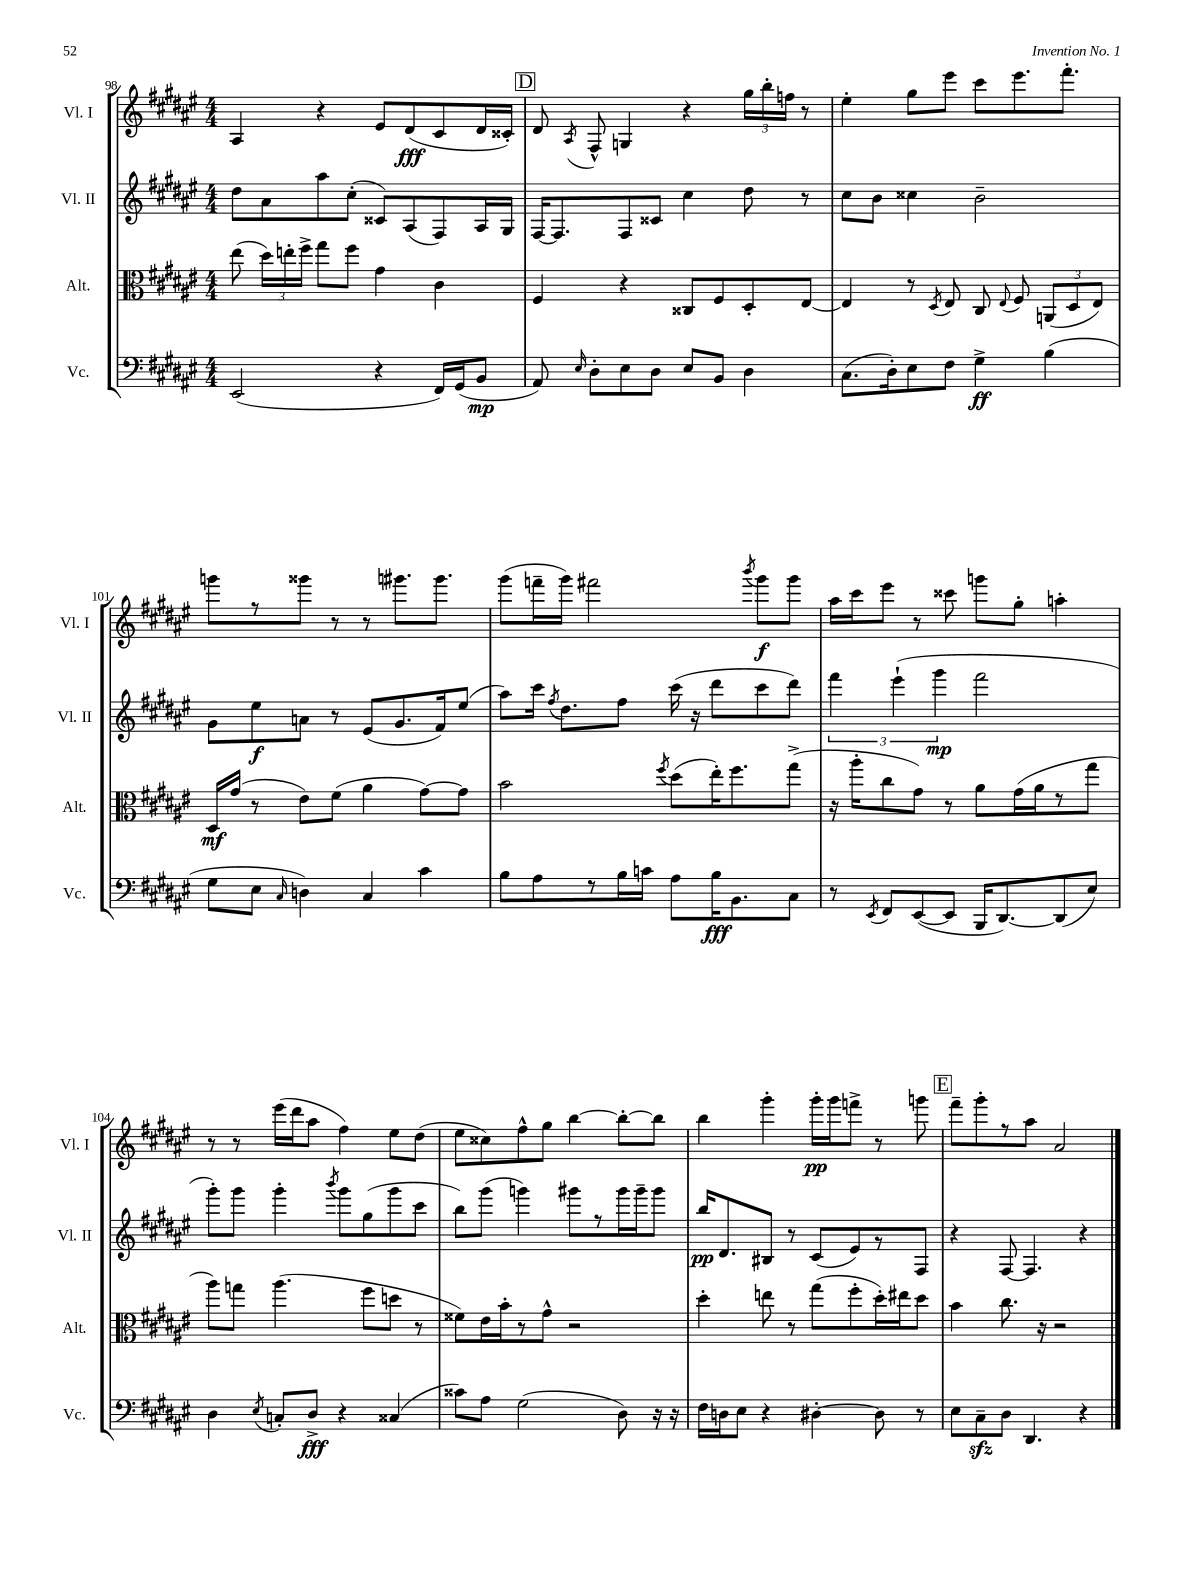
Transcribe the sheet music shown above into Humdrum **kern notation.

**kern	**dynam	**kern	**dynam	**kern	**dynam	**kern	**dynam
*part4	*part4	*part3	*part3	*part2	*part2	*part1	*part1
*staff4	*staff4	*staff3	*staff3	*staff2	*staff2	*staff1	*staff1
*I"Vc.	*	*I"Alt.	*	*I"Vl. II	*	*I"Vl. I	*
*I'Vc.	*	*I'Alt.	*	*I'Vl. II	*	*I'Vl. I	*
*clefF4	*	*clefC3	*	*clefG2	*	*clefG2	*
*k[f#c#g#d#a#e#]	*	*k[f#c#g#d#a#e#]	*	*k[f#c#g#d#a#e#]	*	*k[f#c#g#d#a#e#]	*
*M4/4	*	*M4/4	*	*M4/4	*	*M4/4	*
=98	=98	=98	=98	=98	=98	=98	=98
(2EE#/	.	(8ee#\	.	8dd#\L	.	4A#/	.
.	.	24dd#\LL)	.	8a#\	.	.	.
.	.	24een'\	.	.	.	.	.
.	.	24ff#^\JJ	.	.	.	.	.
.	.	8gg#\L	.	8aa#\	.	4r	.
.	.	8ff#\J	.	(8cc#'\J	.	.	.
4r	.	4g#\	.	8c##X/L)	.	8e#/L	.
.	.	.	.	(8A#/	.	(8d#/	fff
16FF#/LL)	.	4c#\	.	8F#/)	.	8c#/	.
(16GG#/J	.	.	.	.	.	.	.
8BB/J	mp	.	.	16A#/L	.	16d#/L	.
.	.	.	.	16G#/JJ	.	16c##X'/JJ)	.
!!LO:REH:place=s1:t=D
=99	=99	=99	=99	=99	=99	=99	=99
8AA#/)	.	4F#/	.	[16F#/KL	.	8d#/	.
.	.	.	.	8.F#/]	.	.	.
16qqE#/	.	.	.	.	.	8qA#/	.
8D#'\L	.	.	.	.	.	8F#^^/	.
8E#\	.	4r	.	8F#/	.	4Gn/	.
8D#\J	.	.	.	8c##X/J	.	.	.
8E#/L	.	8C##X/L	.	4cc#\	.	4r	.
8BB/J	.	8F#/	.	.	.	.	.
4D#\	.	8D#'/	.	8dd#\	.	24gg#\LL	.
.	.	.	.	.	.	24bb'\	.
.	.	.	.	.	.	24ffn\JJ	.
.	.	[8E#/J	.	8r	.	8r	.
=100	=100	=100	=100	=100	=100	=100	=100
(8.C#\L	.	4E#/]	.	8cc#\L	.	4ee#'\	.
.	.	.	.	8b\J	.	.	.
16D#'\k)	.	.	.	.	.	.	.
8E#\	.	8r	.	4cc##X\	.	8gg#\L	.
.	.	8qD#/	.	.	.	.	.
8F#\J	.	8E#/	.	.	.	8eee#\J	.
4G#^\	ff	8C#/	.	2b~\	.	8ccc#\L	.
.	.	8qqE#/	.	.	.	.	.
.	.	8F#/	.	.	.	8.eee#\	.
(4B\	.	(12AAn/L	.	.	.	.	.
.	.	.	.	.	.	8.fff#'\J	.
.	.	12D#/	.	.	.	.	.
.	.	12E#/J)	.	.	.	.	.
!!LO:LB:g=z
=101	=101	=101	=101	=101	=101	=101	=101
8G#\L	.	16D#/LL	mf	8g#\L	.	8gggn\L	.
.	.	(16g#/JJ	.	.	.	.	.
8E#\J	.	8r	.	8ee#\	f	8r	.
16qqC#/	.	.	.	.	.	.	.
4Dn\)	.	8e#\L)	.	8an\J	.	8ggg##X\J	.
.	.	(8f#\J	.	8r	.	8r	.
4C#/	.	4a#\	.	(8e#/L	.	8r	.
.	.	.	.	8.g#/	.	8.ggg#X\L	.
4c#\	.	[8g#\L)	.	.	.	.	.
.	.	.	.	16f#/k)	.	8.ggg#\J	.
.	.	8g#\J]	.	(8ee#/J	.	.	.
=102	=102	=102	=102	=102	=102	=102	=102
8B\L	.	2b\	.	8aa#\L)	.	(8ggg#\L	.
8A#\	.	.	.	16ccc#\Jk	.	16fffn~\L	.
.	.	.	.	8qff#/	.	.	.
.	.	.	.	8.dd#\L	.	16ggg#\JJ)	.
8r	.	.	.	.	.	2fff#X\	.
16B\L	.	.	.	8ff#\J	.	.	.
16cn\JJ	.	.	.	.	.	.	.
.	.	8qff#/	.	.	.	.	.
8A#\L	.	(8dd#\L	.	(16ccc#\	.	.	.
.	.	.	.	16r	.	.	.
16B\K	fff	16ee#'\K)	.	8ddd#\L	.	.	.
8.BB\	.	8.ff#\	.	.	.	.	.
.	.	.	.	.	.	8qbbb/	.
.	.	.	.	8ccc#\	.	8ggg#\L	f
8C#\J	.	(8gg#^\J	.	8ddd#\J)	.	8ggg#\J	.
=103	=103	=103	=103	=103	=103	=103	=103
8r	.	16r	.	6fff#\	.	16aa#\LL	.
.	.	16aa#'\KL	.	.	.	16ccc#\J	.
8qEE#/	.	.	.	.	.	.	.
8FF#/L	.	8cc#\	.	.	.	8eee#\J	.
.	.	.	.	(6eee#`\	.	.	.
([8EE#/	.	8g#\J)	.	.	.	8r	.
.	.	.	.	6ggg#\	mp	.	.
8EE#/J]	.	8r	.	.	.	8ccc##X\	.
16BBB/KL	.	8a#\L	.	2fff#\	.	8gggn\L	.
[8.DD#/)	.	.	.	.	.	.	.
.	.	(16g#\L	.	.	.	8gg#'\J	.
.	.	16a#\J	.	.	.	.	.
(8DD#/]	.	8r	.	.	.	4aan'\	.
8E#/J)	.	8gg#\J	.	.	.	.	.
!!LO:LB:g=z
=104	=104	=104	=104	=104	=104	=104	=104
4D#\	.	8aa#\L)	.	8ggg#'\L)	.	8r	.
.	.	8ggn\J	.	8ggg#\J	.	8r	.
8qE#/	.	.	.	.	.	.	.
8Cn'/L	.	(4.aa#\	.	4ggg#'\	.	(16eee#\LL	.
.	.	.	.	.	.	16ddd#\J	.
8D#^/J	fff	.	.	.	.	8aa#\J	.
.	.	.	.	8qbbb/	.	.	.
4r	.	.	.	8ggg#\L	.	4ff#\)	.
.	.	8ff#\L	.	(8gg#\	.	.	.
(4C##X/	.	8ddn\J	.	8ggg#\	.	8ee#\L	.
.	.	8r	.	8ccc#\J	.	(8dd#\J	.
=105	=105	=105	=105	=105	=105	=105	=105
8c##X\L)	.	8f##X\L)	.	8bb\L)	.	8ee#\L	.
8A#\J	.	16e#\L	.	(8ggg#\J	.	8cc##X\)	.
.	.	16b'\J	.	.	.	.	.
(2G#\	.	8r	.	4gggn\)	.	8ff#^^\	.
.	.	8g#^^\J	.	.	.	8gg#\J	.
.	.	2r	.	8ggg#X\L	.	[4bb\	.
.	.	.	.	8r	.	.	.
8D#\)	.	.	.	16ggg#\L	.	8bb'\L_	.
.	.	.	.	16ggg#~\J	.	.	.
16r	.	.	.	8ggg#\J	.	8bb\J]	.
16r	.	.	.	.	.	.	.
=106	=106	=106	=106	=106	=106	=106	=106
16F#\LL	.	4dd#'\	.	16bb/KL	pp	4bb\	.
16Dn\J	.	.	.	8.d#/	.	.	.
8E#\J	.	.	.	.	.	.	.
4r	.	8een\	.	8B#X/J	.	4ggg#'\	.
.	.	8r	.	8r	.	.	.
[4D#X'\	.	(8gg#\L	.	(8c#/L	.	16ggg#'\LL	pp
.	.	.	.	.	.	16ggg#\J	.
.	.	8ff#'\	.	8e#/)	.	8fffn^\J	.
8D#\]	.	16dd#'\L)	.	8r	.	8r	.
.	.	16ee#X\J	.	.	.	.	.
8r	.	8dd#\J	.	8F#/J	.	8gggn\	.
!!LO:REH:place=s1:t=E
=107	=107	=107	=107	=107	=107	=107	=107
8E#\L	.	4b\	.	4r	.	8fff#~\L	.
8C#zz~\	.	.	.	.	.	8ggg#'\	.
8D#\J	.	8.cc#\	.	[8F#/	.	8r	.
4.DD#/	.	.	.	4.F#/]	.	8aa#\J	.
.	.	16r	.	.	.	.	.
.	.	2r	.	.	.	2a#/	.
4r	.	.	.	4r	.	.	.
==	==	==	==	==	==	==	==
*-	*-	*-	*-	*-	*-	*-	*-
